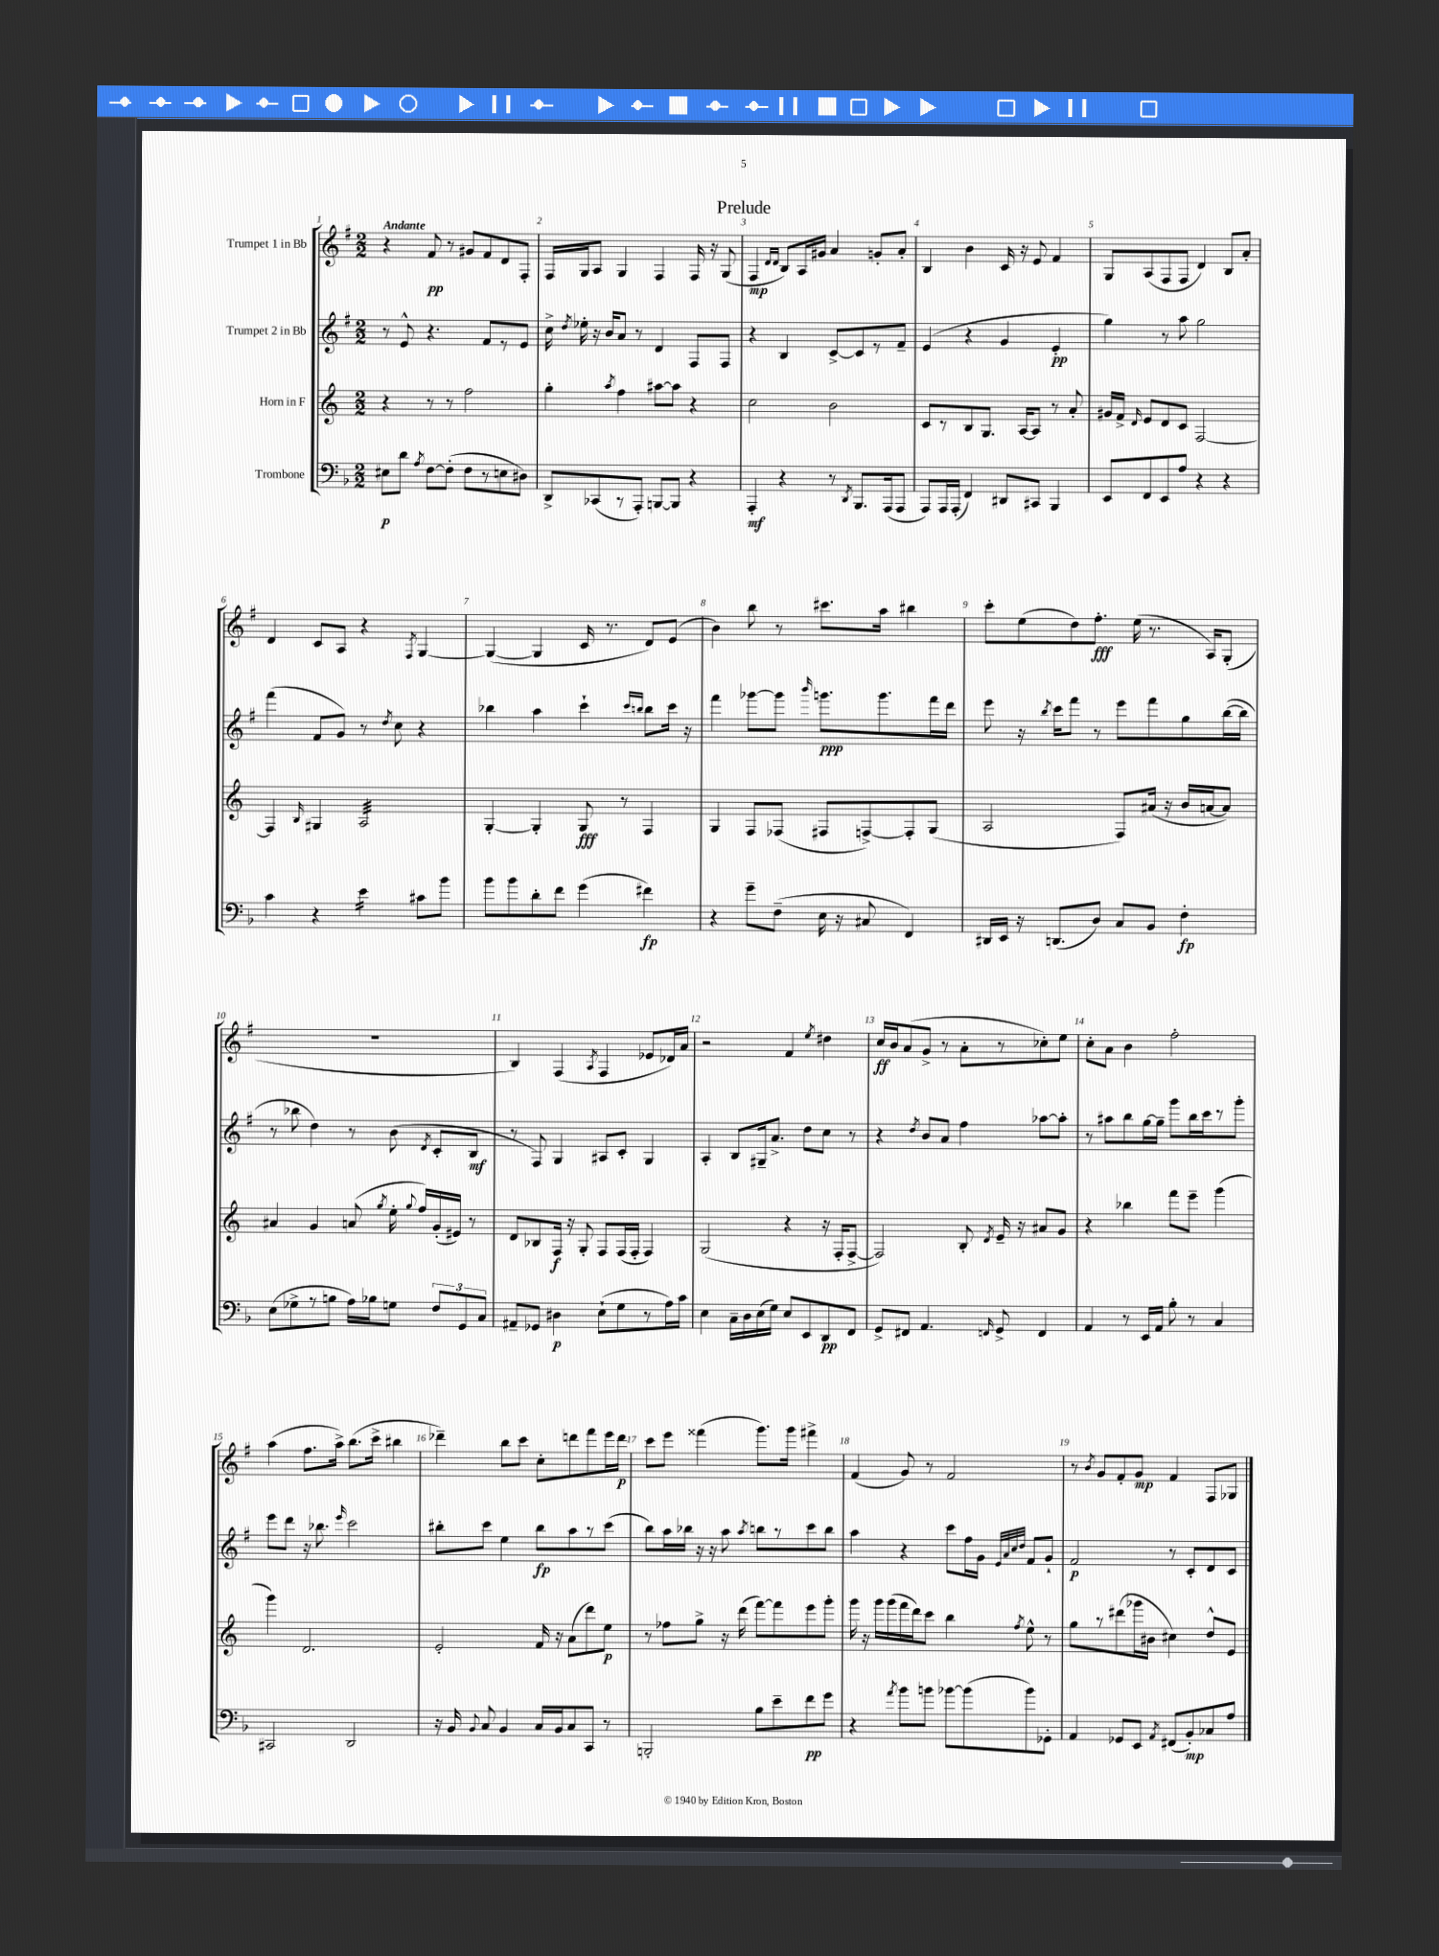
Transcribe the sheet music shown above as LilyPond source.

\header { title = "Prelude" }
<<
\new StaffGroup <<
\new Staff = "s0" \with { instrumentName = "Trumpet 1 in Bb" } {
    \clef treble \key g \major \numericTimeSignature \time 2/2 \tempo "Andante"
    \autoBeamOff r4 fis'8\pp r8 gis'8[ fis'8 d'8 fis8]-. |
    fis16[ g16 a8] g4 fis4 fis16 r16 g8( |
    fis4\mp \grace { d'16[ d'16] } b8[) a16 gis'16] a'4 g'8[-. a'8]-. |
    b4 b'4 c'16 r16 e'8 fis'4 |
    g8[ a8( fis8 fis8] d'4) b8[ a'8]-. |
    d'4 c'8[ a8] r4 \acciaccatura { fis8 } g4~ |
    g4~( g4 c'16 r8. d'8[) e'8]( |
    b'4) b''8 r8 cis'''8.[ a''16] bis''4 |
    c'''8[-. e''8( d''8) fis''8.]-.\fff e''16( r8. a16[) g8]-.( |
    R1 |
    b4) fis4( \acciaccatura { a8 } fis4 ees'8[ des'16) a'16] |
    r2 fis'4 \acciaccatura { e''8 } dis''4 |
    c''16[\ff b'16 a'8( g'8]-> r8 a'8[-. r8 ces''8-.) e''8] |
    c''8[-. a'8] b'4 fis''2-. |
    a''4( fis''8.[ a''16]->) b''8.[( c'''16]-> bis''4 |
    des'''4--) b''8[ c'''8] c''8[-. d'''8 fis'''8 e'''16 d'''16]\p |
    c'''8[ e'''8] fisis'''4( g'''8.[) g'''16] fis'''4-> |
    fis'4( g'8) r8 fis'2 |
    r8 \acciaccatura { b'8 } g'8[ fis'8-. g'8]\mp fis'4 fis8[ ges8] \bar "|." |
}
\new Staff = "s1" \with { instrumentName = "Trumpet 2 in Bb" } {
    \clef treble \key g \major \numericTimeSignature \time 2/2
    \autoBeamOff r8 e'8-^ r4. fis'8[ r8 e'8] |
    c''16-> \acciaccatura { d''8 } ees''16-. r16 b'16[ a'8] r8 d'4 fis8[ fis8] |
    r4 b4 c'8[~-> c'8 r8 fis'8]-- |
    e'4( r4 g'4 e'4-.\pp |
    g''4) r8 a''8 g''2 |
    fis'''4( fis'8[ g'8]) r8 \acciaccatura { d''8 } c''8 r4 |
    bes''4 a''4 c'''4-! \grace { c'''16[ b''16] } b''8[ c'''16] r16 |
    fis'''4 ges'''8[~ ges'''8] \grace { b'''16 } g'''8.[\ppp g'''8. fis'''16 d'''16] |
    e'''8 r16 \acciaccatura { b''8 } c'''16[ fis'''8] r8 e'''8[ fis'''8 g''8 b''16~( b''16] |
    r8 bes''8 d''4) r8 b'8( \acciaccatura { d'8 } c'8[-. b8]\mf |
    r8 fis8) g4 ais8[ c'8]-. g4 |
    a4-. b8[ gis16-- a'8.]-> d''8[ c''8] r8 |
    r4 \acciaccatura { d''8 } b'8[ a'8] fis''4 aes''8[~ aes''8]-. |
    r8 ais''8[ b''8 g''16~ g''16]-- g'''8[ b''16 c'''16 r8 g'''8]-. |
    e'''8[ d'''8] r16 bes''8. \grace { e'''16 } c'''2 |
    bis''8[-. c'''8] e''4 bis''8[\fp a''8 r8 c'''8]( |
    b''8[) a''16 bes''16] r16 r16 a''8 \acciaccatura { a''8 } b''8[ r8 c'''8 b''8] |
    a''4 r4 c'''8[ fis''16 g'16] \grace { e'32[ a'32 c''32 d''32] } fis'8[ g'8]-! |
    fis'2\p r8 c'8[-. d'8 c'8] \bar "|." |
}
\new Staff = "s2" \with { instrumentName = "Horn in F" } {
    \clef treble \key c \major \numericTimeSignature \time 2/2
    \autoBeamOff r4 r8 r8 f''2 |
    g''4-. \acciaccatura { a''8 } f''4 ais''8[~ ais''8] r4 |
    c''2 b'2 |
    c'8[ r8 b8 g8.] a16[~ a8] r8 a'8-. |
    gis'16[ f'16]-> \grace { d'16 } e'8[ d'8 c'8] f2~ |
    f4 \grace { b16 } gis4 a2:32 |
    g4~-. g4-. g8\fff r8 f4 |
    g4 f8[ fes8]( fis8[ f8~->) f8-. g8]( |
    a2 f8[) ais'16]( r16 b'16[ a'16~ a'8]) |
    ais'4 g'4 a'8( \acciaccatura { g''8 } e''16-. \appoggiatura { g''8 } f''16[) g'16-.( eis'16]) r8 |
    d'8[ bes8 f16]\f r16 g8-. f8[ f16( f16]-. f4) |
    g2( r4 r16 f16[-. f8]~-> |
    f2) b8-. \acciaccatura { d'8 } e'16-- r16 ais'8[ g'8] |
    r4 bes''4 f'''8[ e'''8]-- g'''4( |
    g'''4) d'2. |
    e'2-. f'16 r16 a'8[( d'''8) e''8]\p |
    r8 fes''8[ g''8]-> r16 d'''16( f'''8[~) f'''8 e'''8 g'''8]-. |
    g'''16 r16 g'''16[ g'''16( f'''16 d'''16) c'''8] b''4 \acciaccatura { f''8 } e''8-^ r8 |
    g''8[ r8 dis'''8( ges'''16 bis'16] cis''4) d''8[-^ e'8] \bar "|." |
}
\new Staff = "s3" \with { instrumentName = "Trombone" } {
    \clef bass \key f \major \numericTimeSignature \time 2/2
    \autoBeamOff eis8[\p d'8] \acciaccatura { a8 } f8[~ f8]-.( f8[ r8 e8 dis8]) |
    d,8[-> ces,8( r8 a,,8]-.) b,,8[~ b,,8] r4 |
    a,,4-.\mf r4 r8 \acciaccatura { d,8 } bes,,8.[ a,,16( a,,8] |
    a,,8[) a,,16 a,,16]-.( f,4) dis,8[ cis,8] bes,,4 |
    e,8[ f,8 e,8 a8] r4 r4 |
    c'4 r4 e'4:16 cis'8[ bes'8] |
    bes'8[ bes'8 d'8-. f'8] g'4( fis'4\fp) |
    r4 g'8[-- f8]--( e16 r16 cis8 f,4) |
    dis,16[ e,16] r16 d,8.[( d8]) c8[ bes,8] f4-.\fp |
    e8[( ges8-> r8 b8] a16[) bes16 g8] \tuplet 3/2 { f8[ g,8 c8] } |
    ais,8[-- ges,8] dis4\p e8[-!( g8 r8 a16) c'16] |
    e4 c16[-- d16 e16( g16]) e8[ e,8 d,8\pp f,8] |
    g,8[-> fis,8] a,4. \grace { f,16 } g,8-> f,4 |
    a,4 r8 e,16[ a,16] bes8-. r8 c4 |
    cis,2 d,2 |
    r16 bes,16 \appoggiatura { bes,8 } c8 bes,4 c16[ bes,16 c8 c,8] r8 |
    b,,2-. bes8[ e'8-- f'8\pp g'8] |
    r4 \acciaccatura { a'8 } bes'8[ b'8] bes'8[~ bes'8( bes'8) ges,8]-. |
    a,4 ges,8[ e,8] \acciaccatura { a,8 } fis,8[( bes,8-.\mp) ces8 a8] \bar "|." |
}
>>
>>
\layout { \context { \Score \override BarNumber.break-visibility = ##(#f #t #t) barNumberVisibility = #all-bar-numbers-visible } }
